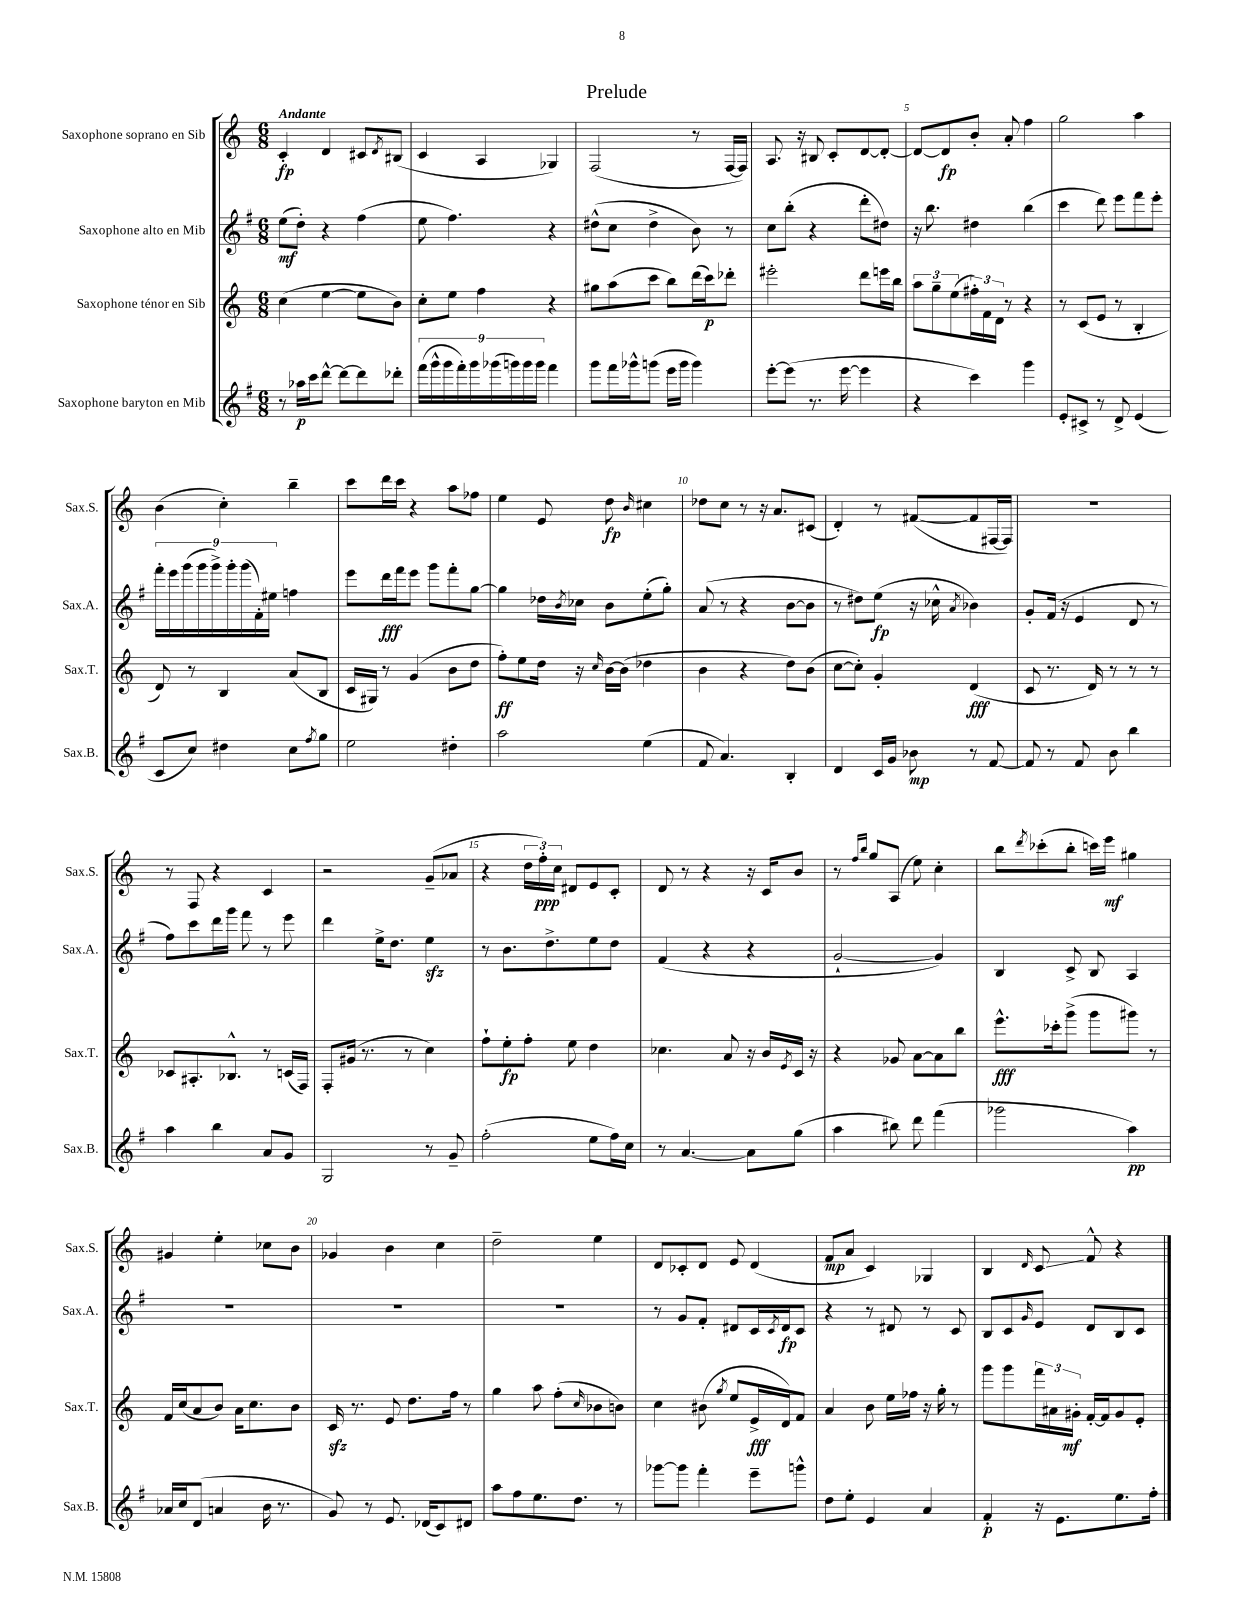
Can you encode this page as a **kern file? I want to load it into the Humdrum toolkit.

**kern	**kern	**kern	**kern
*staff4	*staff3	*staff2	*staff1
*clefG2	*clefG2	*clefG2	*clefG2
*k[f#]	*k[]	*k[f#]	*k[]
*M6/8	*M6/8	*M6/8	*M6/8
8r	(4cc	(8ee	4c'
16aa-	.	8dd')	.
16ccc	.	.	.
[8ddd^^	[4ee	4r	4d
8ddd_	.	.	.
8ddd]	8ee]	(4ff#	8c#
.	.	.	8qd
8ddd-'	8b)	.	(8B#
=	=	=	=
(18fff#	8cc'	8ee	4c
18ggg^^	.	.	.
18ggg	.	.	.
.	8ee	4.ff#)	.
18fff#')	.	.	.
18ggg	.	.	.
.	4ff	.	4A
(18ggg-	.	.	.
18ggg)	.	.	.
18ggg	.	.	.
18ggg	.	.	.
4fff#	4r	4r	4G-)
=	=	=	=
8ggg	8gg#	(8dd#^^	(2F
16fff#	(8aa	8cc	.
16ggg-^^	.	.	.
(8ggg	8ccc	4dd#^	.
16eee	8bb)	.	.
16ggg	.	.	.
4ggg)	(16ddd	8b)	8r
.	16ccc)	.	.
.	8ddd-'	8r	[16F
.	.	.	16F])
=	=	=	=
[8eee'	2eee#'	8cc	8.A
(8eee]	.	(8bb'	.
.	.	.	16r
8.r	.	4r	8B#
.	.	.	8c'
[16eee	.	.	.
4eee]	8ddd	8ddd'	[8d
.	16eee	8dd#)	8d'_
.	16bb	.	.
=	=	=	=
4r	12aa	16r	8d_
.	.	8.bb	.
.	12gg~	.	.
.	.	.	8d]
.	(12ee	.	.
4ccc)	24ff#')	4dd#	8b'
.	24f	.	.
.	24d	.	.
.	8r	.	8a'
4ggg	4r	(4bb	4ff
=	=	=	=
8e'	8r	4ccc	2gg
8c#^	(8c	.	.
8r	8e	8ddd)	.
8d^	8r	8eee	.
(4e	4B'	8fff#	4aa
.	.	8eee'	.
=	=	=	=
8c	8d)	18fff#'	(4b
.	.	18eee	.
.	.	(18ggg	.
8cc)	8r	.	.
.	.	18ggg	.
.	.	18ggg^)	.
4dd#	4B	.	4cc')
.	.	18ggg'	.
.	.	(18ggg	.
.	.	18f#')	.
.	.	18ee#	.
8cc	(8a	4ff	4bb~
8qff#	.	.	.
8gg	8B	.	.
=	=	=	=
2ee	16c	8eee	8ccc
.	16G#)	.	.
.	8r	16ddd	16ddd
.	.	16fff#	16ccc
.	(4g	8eee	4r
.	.	8ggg	.
4dd#'	8b	8fff#'	8aa
.	8dd	[8gg	8ff-
=	=	=	=
2aa	8ff')	4gg]	4ee
.	8ee	.	.
.	16dd	16dd-	8e
.	.	8qb	.
.	16r	16cc-	.
.	16qqcc	.	.
.	[16b	8b	8dd
.	(16b]	.	.
.	.	.	16qqb
(4ee	4dd-	(8ee'	4cc#
.	.	8gg')	.
=	=	=	=
8f#	4b	(8a	8dd-
4.a)	.	8r	8cc
.	4r	4r	8r
.	.	.	16r
.	.	.	8.a
4B'	8dd)	[8b	.
.	(8b	8b]	(8c#
=	=	=	=
4d	[8cc	8r	4d')
.	8cc'])	8dd#)	.
16c	4g'	(8ee	8r
16g	.	.	.
8b-	.	16r	([8f#
.	.	16cc-^^	.
.	.	8qa	.
8r	(4d	4b-)	8f#]
[8f#	.	.	[16F#
.	.	.	16F#])
=	=	=	=
8f#]	8c	8g'	2.r
8r	8.r	(16f#	.
.	.	16r	.
8f#	.	4e	.
.	16d)	.	.
8b	8r	.	.
4bb	8r	8d	.
.	8r	8r	.
=	=	=	=
4aa	8c-	8ff#)	8r
.	8.A#'	8ccc	8F
4bb	.	16ddd	4r
.	8.B-^^	16ggg	.
.	.	8fff#	.
8a	8r	8r	4c
8g	(16c	8eee	.
.	16F)	.	.
=	=	=	=
2G	8F'	4ddd	2r
.	(16g#	.	.
.	8.r	.	.
.	.	16ee^	.
.	.	8.dd	.
.	8r	.	.
8r	4cc)	4ee	(8g~
8g~	.	.	8a-
=	=	=	=
(2ff#'	8ff`	8r	4r
.	8ee'	8.b	.
.	8ff'	.	24dd
.	.	.	24ff')
.	.	8.dd^	.
.	.	.	24cc
.	8ee	.	8d#
8ee	4dd	8ee	8e
16ff#)	.	8dd	8c'
16cc	.	.	.
=	=	=	=
8r	4.cc-	(4f#	8d
[4.a	.	.	8r
.	.	4r	4r
.	8a	.	.
8a]	16r	4r	16r
.	16b	.	16c
.	8qe	.	.
(8gg	16c	.	8b
.	16r	.	.
=	=	=	=
4aa	4r	[2g`	8r
.	.	.	16qqff
.	.	.	16qqbb
.	.	.	8gg
8bb#)	8g-	.	(8A
8ddd	[8a	.	8ee)
(4fff#	8a]	4g])	4cc'
.	8bb	.	.
=	=	=	=
2ggg-	8.eee^^	4B	8bb
.	.	.	8qddd
.	.	.	(8ccc-'
.	16ccc-'	.	.
.	(8ggg^	8c^	8bb'
.	8ggg	8B	16ccc)
.	.	.	16eee
4aa)	8ggg#)	4A	4gg#
.	8r	.	.
=	=	=	=
16a-	16f	2.r	4g#
16cc	(16cc	.	.
(8d	8a	.	.
4a	8b)	.	4ee'
.	16a	.	.
.	8.cc	.	.
16b	.	.	8cc-
8.r	.	.	.
.	8b	.	8b
=	=	=	=
8g)	16c	2.r	4g-
.	8.r	.	.
8r	.	.	.
8.e	8e	.	4b
.	8.dd	.	.
(16d-	.	.	.
8c)	.	.	4cc
.	16ff	.	.
8d#	8r	.	.
=	=	=	=
8aa	4gg	2.r	2dd~
8ff#	.	.	.
8.ee	8aa	.	.
.	(8ff'	.	.
8.dd	.	.	.
.	16qqcc	.	.
.	8b-	.	4ee
8r	8b)	.	.
=	=	=	=
[8ggg-	4cc	8r	8d
8ggg-]	.	8g	8c-'
4fff#'	(8b#	8f#'	8d
.	8qgg	.	.
.	8ee	8d#	8e
8eee~	16e^	16c	(4d
.	.	8qc	.
.	16d)	16d#	.
8ggg^^	8f	8c	.
=	=	=	=
8dd	4a	4r	8f
8ee'	.	.	8a
4e	8b	8r	4c)
.	16ee	8d#	.
.	16ff-	.	.
4a	16r	8r	4G-
.	16gg'	.	.
.	8r	8c	.
=	=	=	=
4f#'	8ggg	8B	4B
.	8ggg	8c	.
.	.	16qqg	16qqd
16r	24fff	8e	8c
.	24a#	.	.
8.e	.	.	.
.	24g#'	.	.
.	[16f'	8d	8f^^
.	16f]	.	.
8.ee	8g#	8B	4r
.	8e'	8c	.
16ff#'	.	.	.
==	==	==	==
*-	*-	*-	*-
